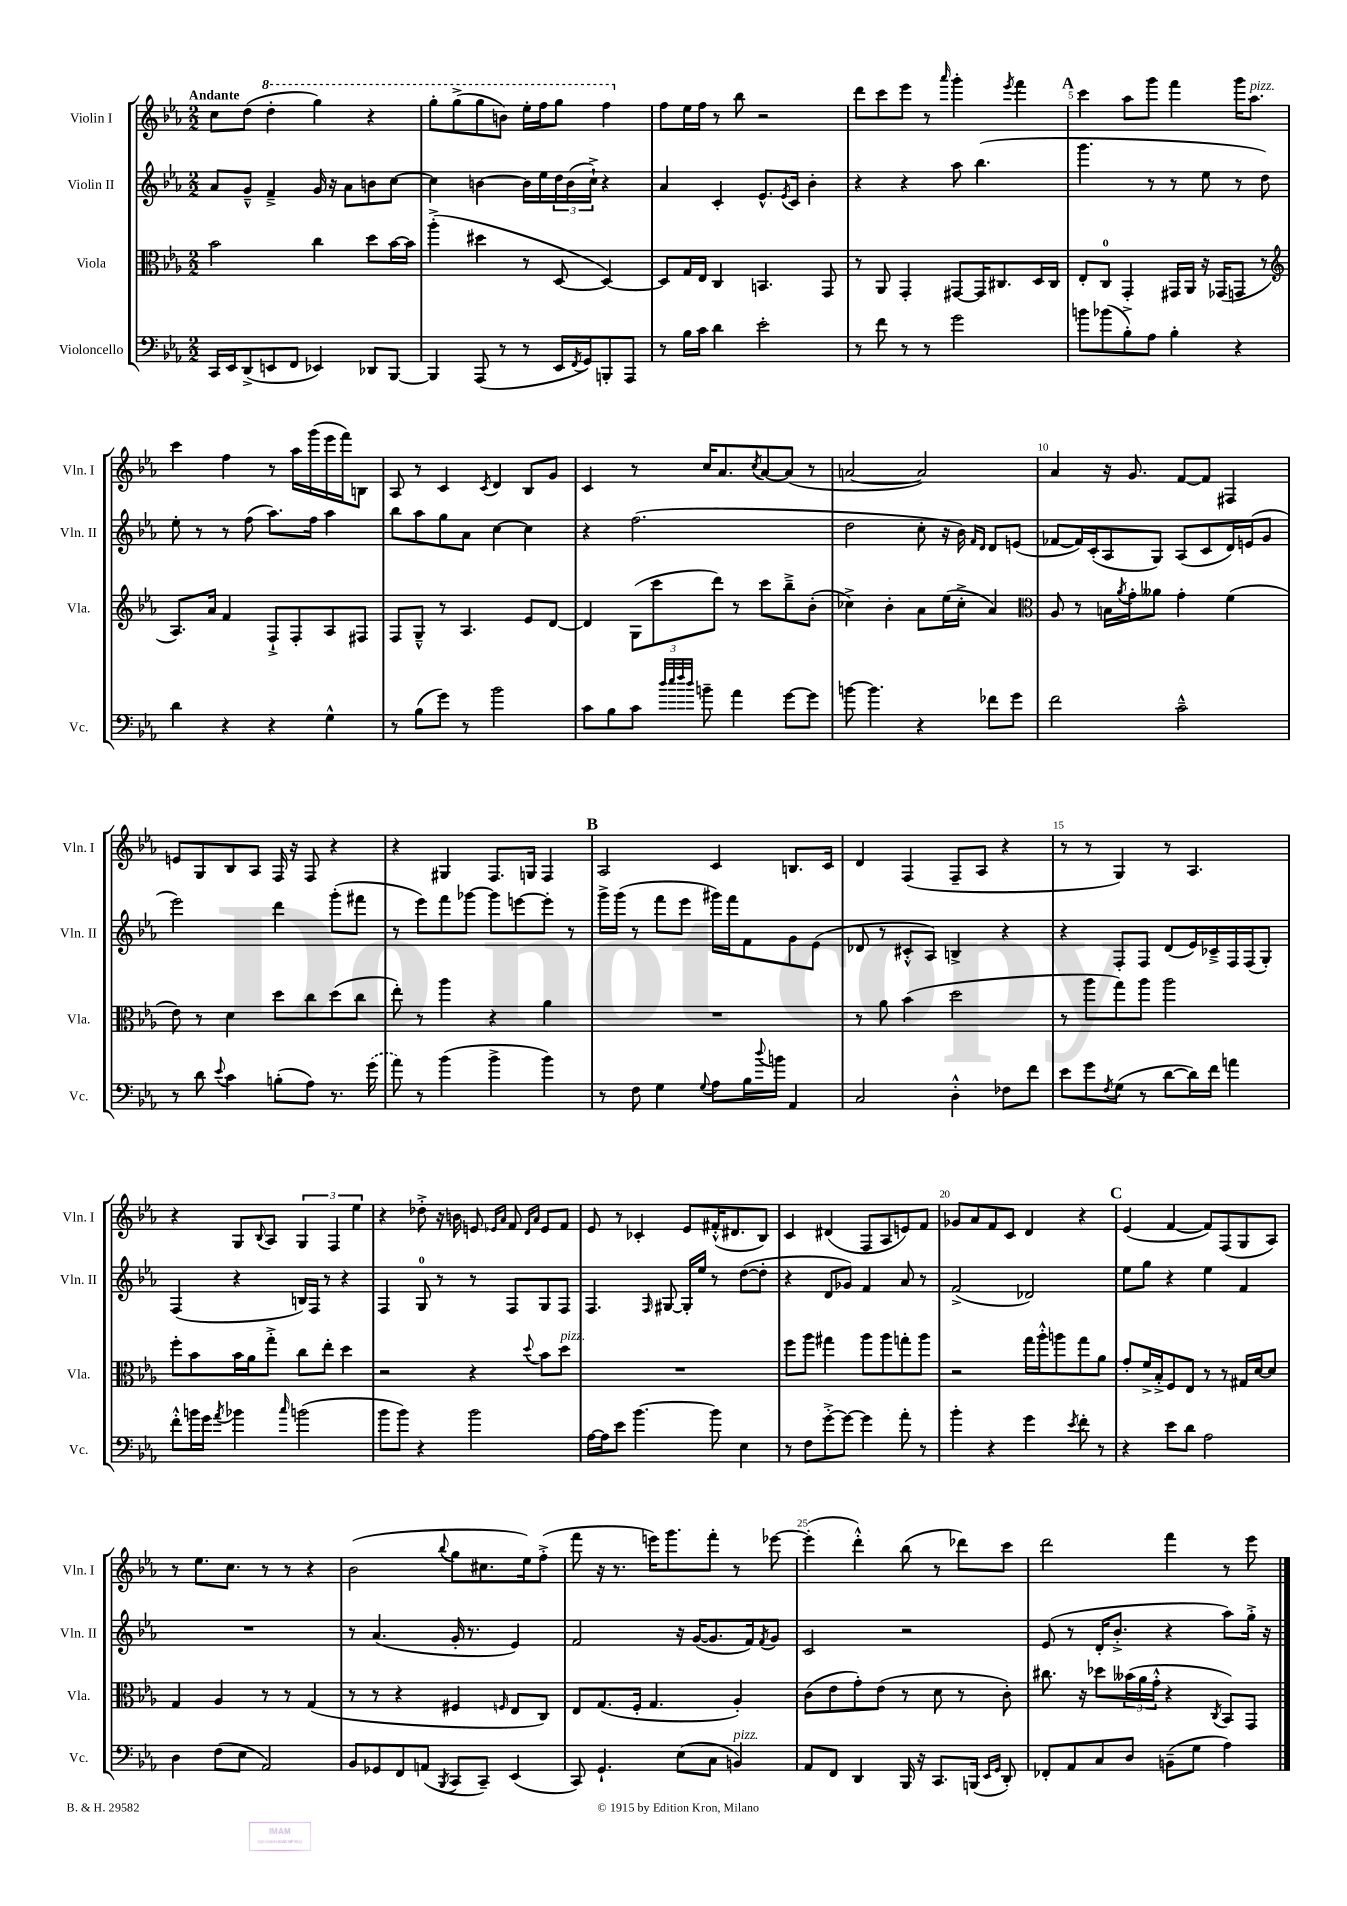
<<
\new StaffGroup <<
\new Staff = "s0" \with { instrumentName = "Violin I" shortInstrumentName = "Vln. I" } {
    \clef treble \key ees \major \numericTimeSignature \time 2/2 \tempo "Andante"
    c''8 d''8( \ottava #1 d'''4-. g'''4) r4 |
    g'''8-. g'''8->( g'''8 b''8) ees'''16-. f'''16 g'''8 f'''4 \ottava #0 |
    f''8 ees''16 f''16 r8 bes''8 r2 |
    d'''8 c'''8 ees'''8 r8 \grace { aes'''16 } g'''4-. \acciaccatura { ees'''8 } f'''4 |
    \mark \markup { \bold "A" } c'''4 aes''8 g'''8 f'''4 g'''16 aes''8.^\markup { \italic "pizz." } |
    c'''4 f''4 r8 aes''16 g'''16( ees'''16 f'''16) b8 |
    aes8 r8 c'4 \acciaccatura { c'8 } d'4 bes8 g'8 |
    c'4 r8 c''16 aes'8. \acciaccatura { c''8 } aes'8~ aes'8( r8 |
    a'2~ a'2) |
    aes'4 r16 g'8. f'8~ f'8 fis4 |
    e'8 g8 bes8 aes8 f16 r16 f8 r4 |
    r4 gis4 f8. g16 f4 |
    \mark \markup { \bold "B" } aes2 c'4 b8. c'16 |
    d'4 f4( f8-- aes8 r4 |
    r8 r8 g4) r8 aes4. |
    r4 g8 \appoggiatura { bes8 } aes8 \tuplet 3/2 { g4 f4 ees''4 } |
    r4 des''8-.-> r16 b'16 e'8 \grace { ees'16 aes'16 } f'8 \grace { d'16 aes'16 } ees'8 f'8 |
    ees'8 r8 ces'4-. ees'8 fis'16-.-^( dis'8. bes8) |
    c'4 dis'4( f8 aes8 e'8) f'8 |
    ges'8 aes'8 f'8 c'8 d'4 r4 |
    \mark \markup { \bold "C" } ees'4( f'4~ f'8) f8( g8 aes8) |
    r8 ees''8. c''8. r8 r8 r4 |
    bes'2( \appoggiatura { bes''8 } g''8 cis''8. ees''16) f''8-.->( |
    f'''8 r16 r8. e'''16) g'''8. f'''8-. r8 ees'''8~ |
    ees'''4-.( d'''4-.-^) bes''8( r8 des'''8) c'''8 |
    d'''2 f'''4 r8 ees'''8 \bar "|." |
}
\new Staff = "s1" \with { instrumentName = "Violin II" shortInstrumentName = "Vln. II" } {
    \clef treble \key ees \major \numericTimeSignature \time 2/2
    aes'8 g'8---^ f'4---> g'16 r16 aes'8 b'8 c''8~ |
    c''4 b'4~ b'16 ees''16 \tuplet 3/2 { d''16 b'16( c''16-!->) } r4 |
    aes'4 c'4-. ees'8.-^ \acciaccatura { ees'8 } c'16 bes'4-. |
    r4 r4 aes''8 bes''4.( |
    \mark \markup { \bold "A" } g'''4. r8 r8 ees''8 r8 d''8) |
    ees''8-. r8 r8 f''8( aes''8.) f''16 aes''4 |
    bes''8 aes''8 g''8 aes'8 c''4~ c''4 |
    r4 f''2.( |
    d''2 c''8-. r16 bes'16) \grace { f'16 d'16 } d'8 e'8( |
    fes'8~ fes'16) c'16-.( aes8 g8) aes8( c'8 d'16) e'16( g'8 |
    ees'''2) d'''4 g'''8-.( fis'''8 |
    r8 ees'''8) f'''8 ges'''8~ ges'''8 e'''8~ e'''8-. r8 |
    \mark \markup { \bold "B" } g'''16-> g'''16( r8 f'''8 ees'''8 gis'''16) f'''16 f'8 g'8 ees'8( |
    des'8 r8 cis'8-.-^ aes8) b4-> r4 |
    r4 f8-. f8 d'8( ees'16) ces'16---> f16 f16( g8-.) |
    f4( r4 b16) f16 r8 r4 |
    f4 g8-0 r8 r8 f8 g8 f8 |
    f4. \grace { f16 } gis8~ gis16-. ees''16 r8 d''8~( d''8-. |
    r4 d'8 ges'8) f'4 aes'8 r8 |
    f'2->( des'2) |
    \mark \markup { \bold "C" } ees''8 g''8 r4 ees''4 f'4 |
    R1 |
    r8 aes'4.( g'16-. r8. ees'4) |
    f'2 r16 g'16~( g'8. f'16) \acciaccatura { f'8 } g'8 |
    c'2 r2 |
    ees'8( r8 d'16-. bes'8.-.-> r4 aes''8) g''16-.-> r16 \bar "|." |
}
\new Staff = "s2" \with { instrumentName = "Viola" shortInstrumentName = "Vla." } {
    \clef alto \key ees \major \numericTimeSignature \time 2/2
    bes'2 c''4 d''8 bes'16~ bes'16 |
    aes''4-.->( dis''4 r8 d8~ d4~) |
    d8 g16 ees16 c4 b,4. g,8 |
    r8 aes,8 g,4-. gis,8~ gis,16 cis8. d16 cis16 |
    \mark \markup { \bold "A" } ees8-. c8-0 g,4-. gis,16 aes,16 r16 ges,16( g,8 r8 |
    \clef treble aes8.) aes'16 f'4 f8-!-> f8-. aes8 fis8 |
    f8 g8---^ r8 aes4. ees'8 d'8~ |
    d'4 \tuplet 3/2 { g8( c'''8 d'''8) } r8 c'''8 bes''8---> bes'8-.( |
    ces''4->) bes'4-. aes'8 ees''16( ces''16-.-> aes'4) |
    \clef alto aes8 r8 b16 \acciaccatura { aes'8 } g'16-. aeses'8 g'4-. f'4( |
    ees'8) r8 d'4 d''8 c''8 d''8( c''8 |
    ees''8-.) r8 aes''4 r4 aes'4 |
    \mark \markup { \bold "B" } R1 |
    r8 aes'8 bes'4( d''2 |
    r8 aes''8 g''8) aes''8 aes''2 |
    f''8-. bes'8 bes'16 aes'16 g''8-.-> c''8 ees''8-. d''4 |
    r2 r4 \appoggiatura { d''8 } bes'8 d''8^\markup { \italic "pizz." } |
    R1 |
    f''8 aes''8 gis''4 aes''8 aes''8 g''8-. aes''8 |
    r2 g''16 aes''16-.-^ a''8 g''8 aes'8 |
    \mark \markup { \bold "C" } g'8-. f'16-> bes16-.-> f8 ees8 r8 r8 gis16 d'16~ d'8 |
    g4 aes4 r8 r8 g4( |
    r8 r8 r4 fis4 \grace { f16 } ees8 c8) |
    ees8 g8.( f16-. g4. aes4-.) |
    c'8( ees'8 g'8-.) ees'8( r8 d'8 r8 c'8-.) |
    cis''8. r16 des''8 \tuplet 3/2 { beses'16( aes'16 g'16-.-^ } r4 \acciaccatura { c8 } bes,8) g,8 \bar "|." |
}
\new Staff = "s3" \with { instrumentName = "Violoncello" shortInstrumentName = "Vc." } {
    \clef bass \key ees \major \numericTimeSignature \time 2/2
    c,16 ees,16 d,8->( e,8 f,8 ees,4) des,8 bes,,8~ |
    bes,,4 aes,,8( r8 r8 ees,16 \acciaccatura { f,8 } g,16) b,,8-. aes,,8 |
    r8 bes16 c'16 d'4 ees'2-. |
    r8 f'8 r8 r8 g'2 |
    \mark \markup { \bold "A" } b'8 bes'8( bes8-.->) aes8 bes4-. r4 |
    d'4 r4 r4 g4-^ |
    r8 bes8( g'8) r8 bes'2 |
    c'8 bes8 c'8 \grace { d''32 ees''32 f''32 d''32 } b'8-- aes'4 g'8~ g'8 |
    b'8~ b'4. r4 fes'8 g'8 |
    f'2 c'2---^ |
    r8 d'8 \appoggiatura { ees'8 } c'4 b8-.( aes8) r8. \once \slurDashed g'16( |
    aes'8) r8 bes'4( bes'4-> bes'4) |
    \mark \markup { \bold "B" } r8 f8 g4 \appoggiatura { g8 } aes8 bes16 \appoggiatura { d''8 } b'16 aes,4 |
    c2 d4-.-^ fes8 f'8 |
    ees'8 g'8 \acciaccatura { f8 } g8( r8 d'8~ d'16) f'16 a'4 |
    f'8-.-^ b'16 g'16 \acciaccatura { aes'8 } bes'4 \grace { c''16 } b'2( |
    bes'8 bes'8) r4 bes'2 |
    aes16~ aes16 ees'8 bes'4.~ bes'8 ees4 |
    r8 f8 g'8~-.-> g'8~ g'4 aes'8-. r8 |
    bes'4-. r4 g'4 \acciaccatura { ees'8 } f'8-. r8 |
    \mark \markup { \bold "C" } r4 ees'8 d'8 aes2 |
    d4 f8( ees8 aes,2) |
    bes,8 ges,8 f,8 a,8( \acciaccatura { bes,,8 } c,8 c,8--) ees,4( |
    c,8) g,4.-! ees8( c8 b,4^\markup { \italic "pizz." }) |
    aes,8 f,8 d,4 bes,,16 r16 c,8. b,,16( \grace { ees,16 g,16 } d,8-.) |
    fes,8-. aes,8 c8 d8 b,8--( g8 aes4) \bar "|." |
}
>>
>>
\layout { \context { \Score \override BarNumber.break-visibility = ##(#f #t #t) barNumberVisibility = #(every-nth-bar-number-visible 5) } }
